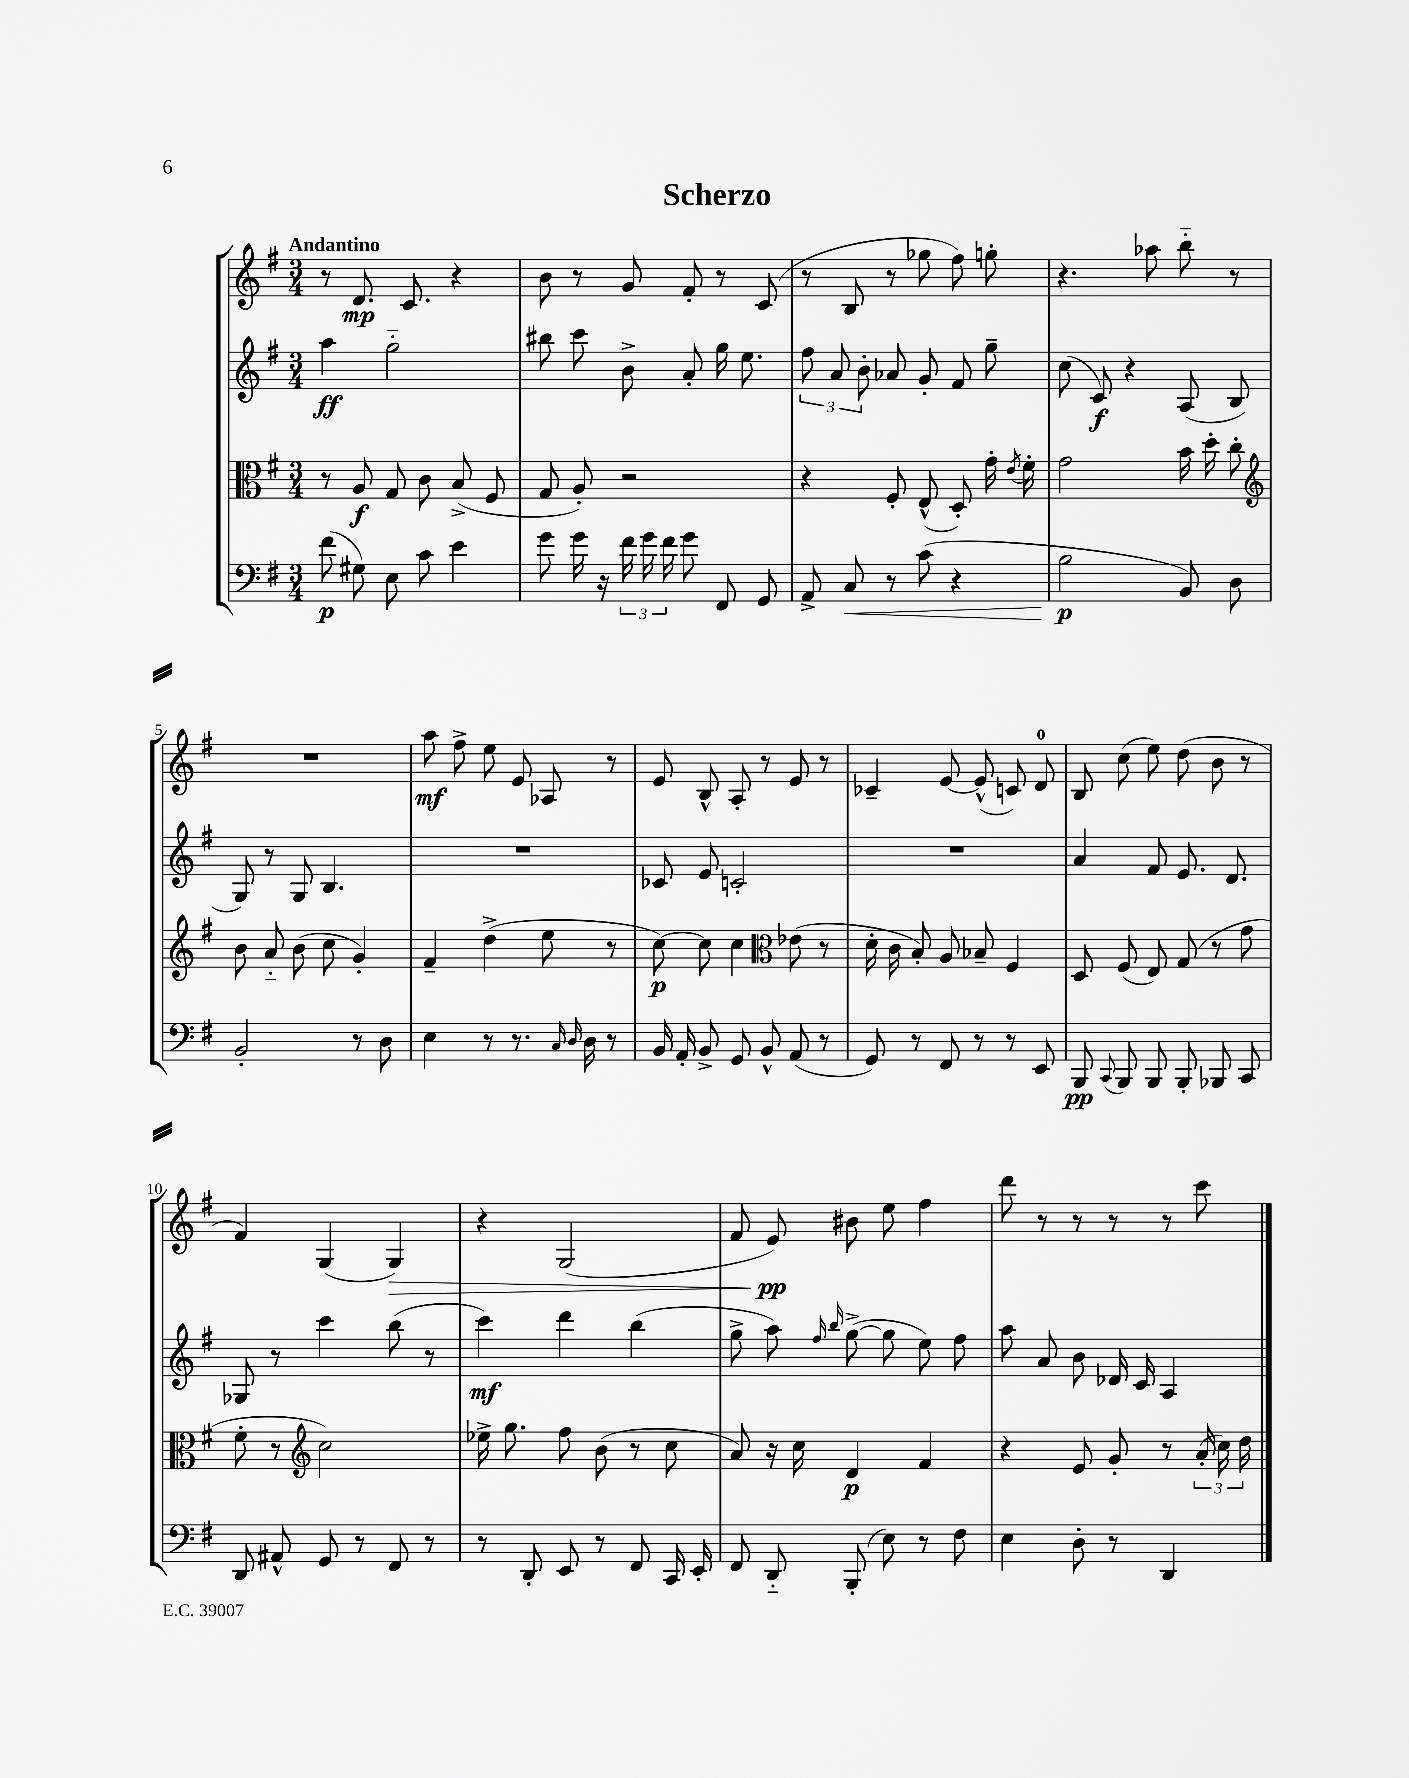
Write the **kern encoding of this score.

**kern	**kern	**kern	**kern
*staff4	*staff3	*staff2	*staff1
*clefF4	*clefC3	*clefG2	*clefG2
*k[f#]	*k[f#]	*k[f#]	*k[f#]
*M3/4	*M3/4	*M3/4	*M3/4
(8f#	8r	4aa	8r
8G#)	8A	.	8.d
8E	8G	2gg'~	.
.	.	.	8.c
8c	8c	.	.
4e	(8B^	.	4r
.	8F#	.	.
=	=	=	=
8g	8G	8bb#	8b
16g	8A')	8ccc	8r
16r	.	.	.
24f#	2r	8b^	8g
24g	.	.	.
24f#	.	.	.
8g	.	8a'	8f#'
8FF#	.	16gg	8r
.	.	8.ee	.
8GG	.	.	(8c
=	=	=	=
8AA^	4r	12ff#	8r
.	.	12a	.
8C	.	.	8B
.	.	12b'	.
8r	8F#'	8a-	8r
(8c	(8E^^	8g'	8gg-
4r	8D')	8f#	8ff#)
.	16g'	8gg~	8gg'
.	8qe	.	.
.	16f#'	.	.
=	=	=	=
2B	2g	(8cc	4.r
.	.	8c)	.
.	.	4r	.
.	.	.	8aa-
8BB)	16b	(8A	8bb'~
.	16dd'	.	.
8D	8cc'	8B	8r
=	=	=	=
*	*clefG2	*	*
2BB'	8b	8G)	2.r
.	8a'~	8r	.
.	(8b	8G	.
.	8cc	4.B	.
8r	4g')	.	.
8D	.	.	.
=	=	=	=
4E	4f#~	2.r	8aa
.	.	.	8ff#^
8r	(4dd^	.	8ee
8.r	.	.	8e
.	8ee	.	8A-
16qqC	.	.	.
16qqD	.	.	.
16D	.	.	.
8r	8r	.	8r
=	=	=	=
16BB	[8cc)	8c-	8e
16AA'	.	.	.
8BB^	8cc]	8e	8B^^
8GG	4cc	2c'	8A'
8BB^^	.	.	8r
*	*clefC3	*	*
(8AA	(8e-	.	8e
8r	8r	.	8r
=	=	=	=
8GG)	16d'	2.r	4c-~
.	16c	.	.
8r	8B')	.	.
8FF#	8A	.	[8e
8r	8B-~	.	(8e^^]
8r	4F#	.	8c)
8EE	.	.	8d
=	=	=	=
8BBB	8D	4a	8B
8qqCC	.	.	.
8BBB	(8F#	.	(8cc
8BBB	8E)	8f#	8ee)
8BBB'	(8G	8.e	(8dd
8BBB-	8r	.	8b
.	.	8.d	.
8CC	8g	.	8r
=	=	=	=
8DD	8f#'	8G-	4f#)
8AA#^^	8r	8r	.
*	*clefG2	*	*
8GG	2cc)	4ccc	(4G
8r	.	.	.
8FF#	.	(8bb	4G)
8r	.	8r	.
=	=	=	=
8r	16ee-^	4ccc)	4r
.	8.gg	.	.
8DD'	.	.	.
8EE	8ff#	4ddd	(2G
8r	(8b	.	.
8FF#	8r	(4bb	.
16CC	8cc	.	.
16EE'	.	.	.
=	=	=	=
8FF#	8a)	8gg^	8f#
8DD'~	16r	8aa)	8e)
.	16cc	.	.
.	.	16qqff#	.
.	.	16qqbb	.
(8BBB'	4d	([8gg^	8b#
8E)	.	8gg]	8ee
8r	4f#	8ee)	4ff#
8F#	.	8ff#	.
=	=	=	=
4E	4r	8aa	8ddd
.	.	8a	8r
8D'	8e	8b	8r
8r	8g'	16d-	8r
.	.	16c	.
4DD	8r	4A	8r
.	(24a'	.	8ccc
.	24cc)	.	.
.	24dd	.	.
==	==	==	==
*-	*-	*-	*-
